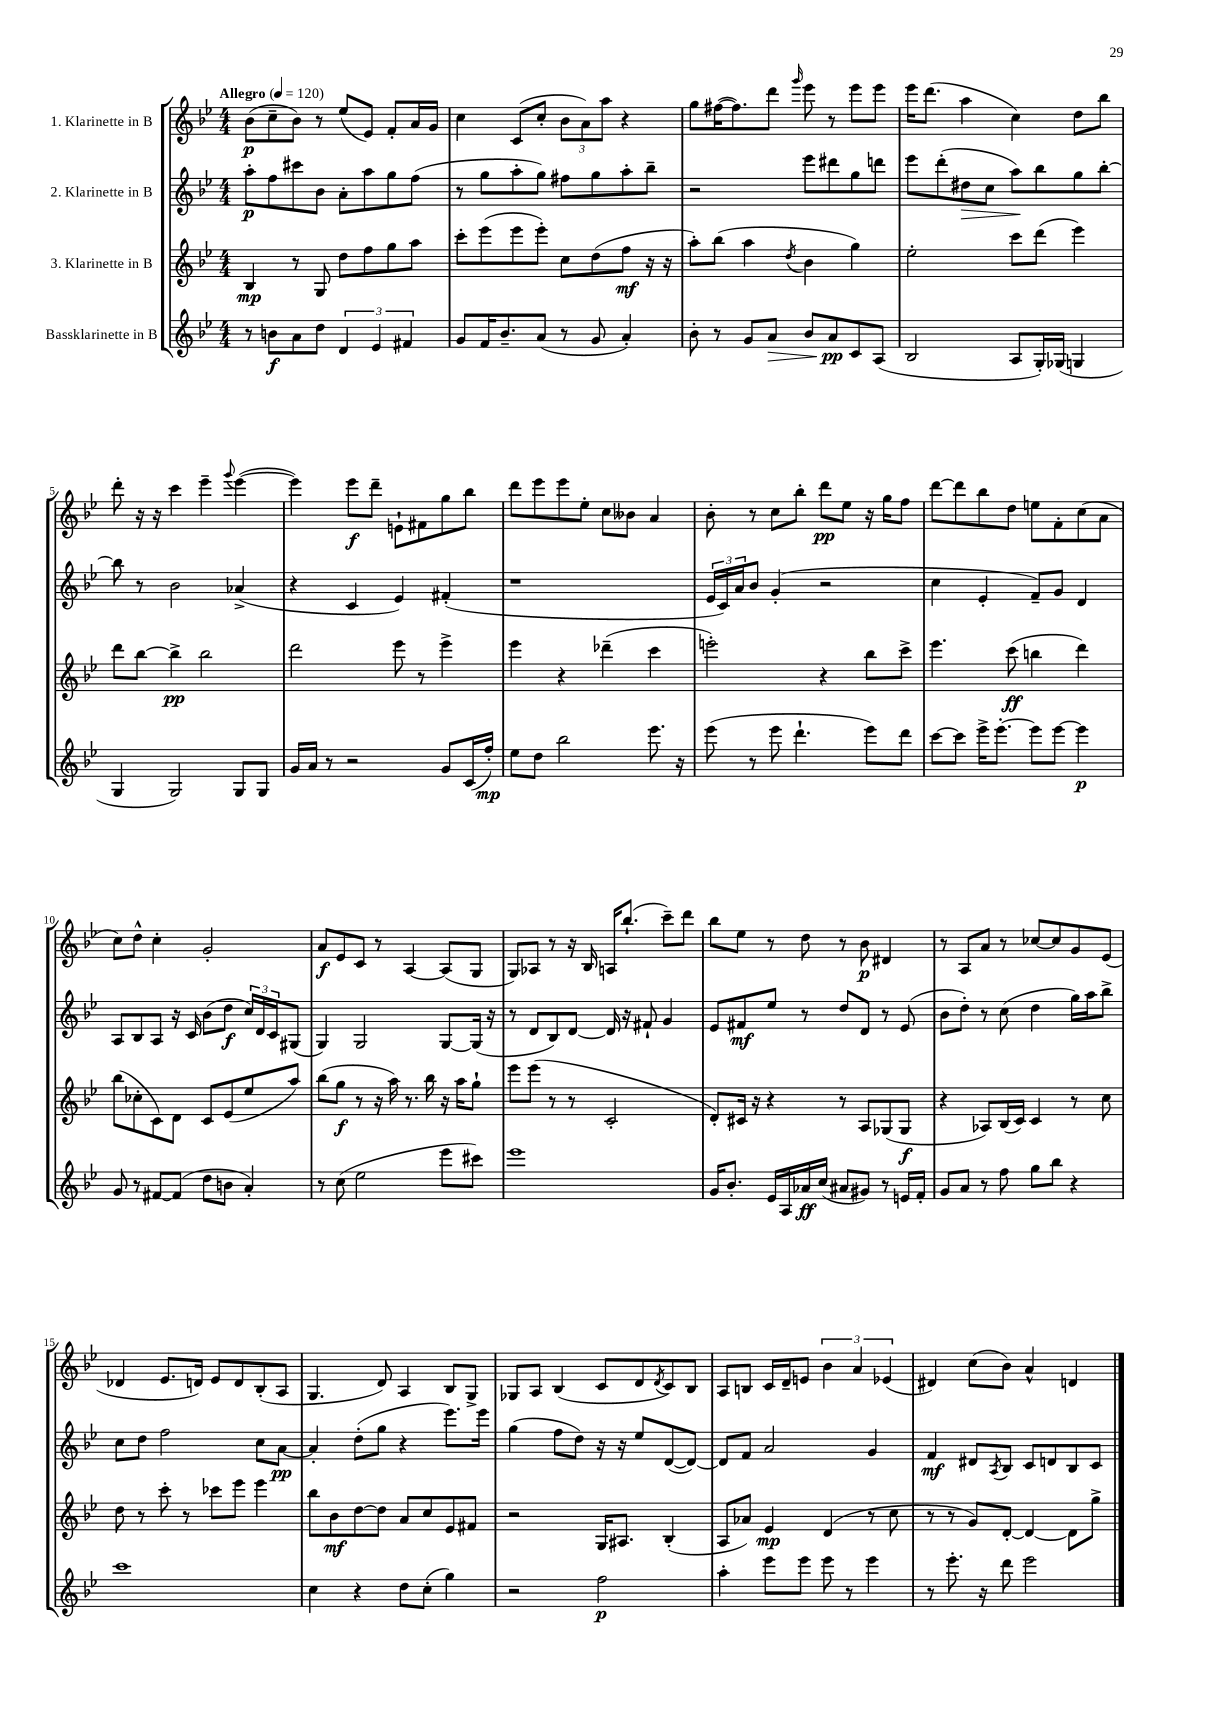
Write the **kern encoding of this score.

**kern	**dynam	**kern	**dynam	**kern	**dynam	**kern	**dynam
*part4	*part4	*part3	*part3	*part2	*part2	*part1	*part1
*staff4	*staff4	*staff3	*staff3	*staff2	*staff2	*staff1	*staff1
*I"Bassklarinette in B	*	*I"3. Klarinette in B	*	*I"2. Klarinette in B	*	*I"1. Klarinette in B	*
*clefG2	*	*clefG2	*	*clefG2	*	*clefG2	*
*k[b-e-]	*	*k[b-e-]	*	*k[b-e-]	*	*k[b-e-]	*
*M4/4	*	*M4/4	*	*M4/4	*	*M4/4	*
*MM120	*	*MM120	*	*MM120	*	*MM120	*
=1	=1	=1	=1	=1	=1	=1	=1
!	!	!	!	!	!	!LO:TX:a:B:t=Allegro	!
8r	.	4B-/	mp	8aa'\L	p	(8b-\L	p
8bn\L	f	.	.	8ff\	.	8cc~\	.
8a\	.	8r	.	8ccc#X\	.	8b-\J)	.
8dd\J	.	8G/	.	8b-\J	.	8r	.
6d/	.	8dd\L	.	8a'\L	.	(8ee-/L	.
.	.	8ff\	.	8aa\	.	8e-/J)	.
6e-/	.	.	.	.	.	.	.
.	.	8gg\	.	8gg\	.	8f'/L	.
6f#X/	.	.	.	.	.	.	.
.	.	8aa\J	.	(8ff\J	.	16a/L	.
.	.	.	.	.	.	16g/JJ	.
=2	=2	=2	=2	=2	=2	=2	=2
8g/L	.	8ccc'\L	.	8r	.	4cc\	.
16f/K	.	(8eee-\	.	8gg\L	.	.	.
8.b-~/	.	.	.	.	.	.	.
.	.	8eee-\	.	8aa'\	.	(8c/L	.
(8a/J	.	8eee-'\J)	.	8gg\J)	.	8cc'/J	.
8r	.	8cc\L	.	8ff#X\L	.	12b-\L	.
.	.	.	.	.	.	12a\)	.
8g/	.	(8dd\	.	8gg\	.	.	.
.	.	.	.	.	.	12aa\J	.
4a'/)	.	8ff\J	mf	8aa'\	.	4r	.
.	.	16r	.	8bb-~\J	.	.	.
.	.	16r	.	.	.	.	.
=3	=3	=3	=3	=3	=3	=3	=3
8b-'\	.	8aa'\L)	.	2r	.	8gg\L	.
8r	.	(8bb-\J	.	.	.	([16ff#X\K	.
.	.	.	.	.	.	8.ff#\])	.
8g/L	.	4aa\	.	.	.	.	.
!	!LO:HP:b	!	!	!	!	!	!
8a/J	>	.	.	.	.	8ddd\J	.
.	.	8qdd/	.	.	.	16qqggg/	.
8b-/L	.	4b-\	.	8eee-\L	.	8eee-\	.
8a/	pp	.	.	8ddd#X\	.	8r	.
8c/	]	4gg\)	.	8gg\	.	8eee-\L	.
(8A/J	.	.	.	8dddn\J	.	8eee-\J	.
=4	=4	=4	=4	=4	=4	=4	=4
2B-/	.	2ee-'\	.	8eee-\L	.	16eee-\KL	.
.	.	.	.	.	.	(8.ddd\J	.
.	.	.	.	(8ddd'\	.	.	.
!	!	!	!	!	!LO:HP:b	!	!
.	.	.	.	8dd#X\	>	4aa\	.
.	.	.	.	8cc\J	.	.	.
8A/L	.	8ccc\L	.	8aa\L)	.	4cc\)	.
16G'/L)	.	(8ddd\J	.	8bb-\	]	.	.
(16G-X/JJ	.	.	.	.	.	.	.
4Gn/	.	4eee-\)	.	8gg\	.	8dd\L	.
.	.	.	.	[8bb-'\J	.	8bb-\J	.
!!LO:LB:g=z
=5	=5	=5	=5	=5	=5	=5	=5
4G/	.	8ddd\L	.	8bb-\]	.	8ddd'\	.
.	.	[8bb-\J	.	8r	.	16r	.
.	.	.	.	.	.	16r	.
2G/)	.	4bb-^\]	pp	2b-\	.	4ccc\	.
.	.	2bb-\	.	.	.	4eee-~\	.
.	.	.	.	.	.	8qqggg/	.
8G/L	.	.	.	(4a-X^/	.	([4eee-\	.
8G/J	.	.	.	.	.	.	.
=6	=6	=6	=6	=6	=6	=6	=6
16g/LL	.	2ddd\	.	4r	.	4eee-\])	.
16a/JJ	.	.	.	.	.	.	.
8r	.	.	.	.	.	.	.
2r	.	.	.	4c/	.	8eee-\L	f
.	.	.	.	.	.	8ddd~\J	.
.	.	8eee-\	.	4e-/)	.	8en`\L	.
.	.	8r	.	.	.	8f#X\	.
8g/L	.	4eee-^\	.	(4f#X'/	.	8gg\	.
(16c/L	.	.	.	.	.	8bb-\J	.
16ff'/JJ)	mp	.	.	.	.	.	.
=7	=7	=7	=7	=7	=7	=7	=7
8ee-\L	.	4eee-\	.	1r	.	8ddd\L	.
8dd\J	.	.	.	.	.	8eee-\	.
2bb-\	.	4r	.	.	.	8eee-\	.
.	.	.	.	.	.	8ee-'\J	.
.	.	(4ddd-X~\	.	.	.	8cc\L	.
.	.	.	.	.	.	8b--X\J	.
8.eee-\	.	4ccc\	.	.	.	4a/	.
16r	.	.	.	.	.	.	.
=8	=8	=8	=8	=8	=8	=8	=8
(8eee-\	.	2eeen'\)	.	24e-/LL	.	8b-'\	.
.	.	.	.	24c/)	.	.	.
.	.	.	.	24a/J	.	.	.
8r	.	.	.	8b-/J	.	8r	.
8eee-\	.	.	.	(4g'/	.	8cc\L	.
4.ddd`\	.	.	.	.	.	8bb-'\J	.
.	.	4r	.	2r	.	8ddd\L	pp
.	.	.	.	.	.	8ee-\J	.
8eee-\L)	.	8bb-\L	.	.	.	16r	.
.	.	.	.	.	.	16gg\KL	.
8ddd\J	.	8ccc^\J	.	.	.	8ff\J	.
=9	=9	=9	=9	=9	=9	=9	=9
[8ccc\L	.	4.eee-\	.	4cc\	.	[8ddd\L	.
8ccc\J]	.	.	.	.	.	8ddd\]	.
16eee-^\KL	.	.	.	4e-'/	.	8bb-\	.
[8.eee-'\J	.	.	.	.	.	.	.
.	.	(8ccc\	ff	.	.	8dd\J	.
8eee-\L]	.	4bbn\	.	8f~/L)	.	8een\L	.
[8eee-\J	.	.	.	8g/J	.	8f'\	.
4eee-\]	p	4ddd\)	.	4d/	.	(8cc\	.
.	.	.	.	.	.	8a\J	.
!!LO:LB:g=z
=10	=10	=10	=10	=10	=10	=10	=10
8g/	.	(8bb-\L	.	8A/L	.	8cc\L)	.
8r	.	8cc-X'\	.	8B-/	.	8dd^^\J	.
[8f#X/L	.	8c\)	.	8A/J	.	4cc'\	.
(8f#/J]	.	8d\J	.	16r	.	.	.
.	.	.	.	16c/	.	.	.
8dd\L	.	8c/L	.	(8b-\L	.	2g'/	.
8bn\J	.	(8e-/	.	8dd\J	f	.	.
4a'/)	.	8ee-/	.	24cc/LL)	.	.	.
.	.	.	.	24d/	.	.	.
.	.	.	.	24c/J	.	.	.
.	.	8aa/J)	.	(8G#X/J	.	.	.
=11	=11	=11	=11	=11	=11	=11	=11
8r	.	(8bb-\L	.	4G/)	.	8a/L	f
(8cc\	.	8gg\J	f	.	.	8e-/	.
2ee-\	.	8r	.	2G/	.	8c/J	.
.	.	16r	.	.	.	8r	.
.	.	16aa\)	.	.	.	.	.
.	.	8.r	.	.	.	[4A/	.
.	.	16bb-\	.	.	.	.	.
8eee-\L	.	16r	.	[8G/L	.	(8A/L]	.
.	.	16aa\KL	.	.	.	.	.
8ccc#X\J)	.	8gg`\J	.	(16G/Jk]	.	8G/J	.
.	.	.	.	16r	.	.	.
=12	=12	=12	=12	=12	=12	=12	=12
1eee-	.	8eee-\L	.	8r	.	8G/L)	.
.	.	(8eee-\J	.	8d/L	.	8A-X/J	.
.	.	8r	.	8B-/)	.	8r	.
.	.	8r	.	[8d/J	.	16r	.
.	.	.	.	.	.	16B-/	.
.	.	2c'/	.	16d/]	.	16An/KL	.
.	.	.	.	16r	.	(8.bb-`/J	.
.	.	.	.	8f#X`/	.	.	.
.	.	.	.	4g/	.	8ccc~\L)	.
.	.	.	.	.	.	8ddd\J	.
=13	=13	=13	=13	=13	=13	=13	=13
16g/KL	.	8d'/L)	.	8e-/L	.	8bb-\L	.
8.b-'/J	.	.	.	.	.	.	.
.	.	16c#X/Jk	.	8f#X/	mf	8ee-\J	.
.	.	16r	.	.	.	.	.
16e-/LL	.	4r	.	8ee-/J	.	8r	.
16A/	.	.	.	.	.	.	.
16a-X/	ff	.	.	8r	.	8dd\	.
(16cc/JJ	.	.	.	.	.	.	.
8a#X/L	.	8r	.	8dd/L	.	8r	.
8g#X/J)	.	8A/L	.	8d/J	.	8b-\	p
8r	.	(8G-X/	.	8r	.	4d#X/	.
16en/LL	.	8G-/J	f	(8e-/	.	.	.
16f'/JJ	.	.	.	.	.	.	.
=14	=14	=14	=14	=14	=14	=14	=14
8g/L	.	4r	.	8b-\L	.	8r	.
8a/J	.	.	.	8dd'\J)	.	8A/L	.
8r	.	8A-X/L)	.	8r	.	8a/J	.
8ff\	.	(16B-/L	.	(8cc\	.	8r	.
.	.	16c/JJ)	.	.	.	.	.
8gg\L	.	4c/	.	4dd\	.	[8cc-X/L	.
8bb-\J	.	.	.	.	.	8cc-/]	.
4r	.	8r	.	16gg\LL)	.	8g/	.
.	.	.	.	16aa\J	.	.	.
.	.	8cc\	.	8bb-^\J	.	(8e-/J	.
!!LO:LB:g=z
=15	=15	=15	=15	=15	=15	=15	=15
1ccc	.	8dd\	.	8cc\L	.	4d-X/	.
.	.	8r	.	8dd\J	.	.	.
.	.	8ccc'\	.	2ff\	.	8.e-/L	.
.	.	8r	.	.	.	.	.
.	.	.	.	.	.	16dn/Jk)	.
.	.	8ccc-X\L	.	.	.	8e-/L	.
.	.	8eee-\J	.	.	.	8d/	.
.	.	4eee-\	.	8cc\L	.	(8B-'/	.
.	.	.	.	[8a\J	pp	8A/J	.
=16	=16	=16	=16	=16	=16	=16	=16
4cc\	.	8bb-\L	.	4a'/]	.	4.G/	.
.	.	8b-\	mf	.	.	.	.
4r	.	[8dd\	.	(8dd'\L	.	.	.
.	.	8dd\J]	.	8gg\J	.	8d/)	.
8dd\L	.	8a/L	.	4r	.	4A/	.
(8cc'\J	.	8cc/	.	.	.	.	.
4gg\)	.	8e-/	.	8.eee-\L)	.	8B-/L	.
.	.	8f#X/J	.	.	.	8G^/J	.
.	.	.	.	16eee-\Jk	.	.	.
=17	=17	=17	=17	=17	=17	=17	=17
2r	.	2r	.	(4gg\	.	8G-X/L	.
.	.	.	.	.	.	8A/J	.
.	.	.	.	8ff\L	.	(4B-/	.
.	.	.	.	8dd\J)	.	.	.
2ff\	p	16G/KL	.	16r	.	8c/L	.
.	.	8.A#X/J	.	16r	.	.	.
.	.	.	.	8ee-/L	.	8d/	.
.	.	.	.	.	.	8qd/	.
.	.	(4B-'/	.	([8d/	.	8c/)	.
.	.	.	.	8d/J_)	.	8B-/J	.
=18	=18	=18	=18	=18	=18	=18	=18
4aa'\	.	8A/L	.	8d/L]	.	8A/L	.
.	.	8a-X/J)	.	8f/J	.	8Bn/J	.
8eee-\L	.	4e-/	mp	2a/	.	16c/LL	.
.	.	.	.	.	.	16d~/J	.
8eee-\J	.	.	.	.	.	8en/J	.
8eee-\	.	(4d/	.	.	.	6b-\	.
8r	.	.	.	.	.	.	.
.	.	.	.	.	.	6a/	.
4eee-\	.	8r	.	4g/	.	.	.
.	.	.	.	.	.	(6e-X/	.
.	.	8cc\	.	.	.	.	.
=19	=19	=19	=19	=19	=19	=19	=19
8r	.	8r	.	4f/	mf	4d#X/)	.
8.eee-'\	.	8r	.	.	.	.	.
.	.	8g/L)	.	8d#X/L	.	(8cc\L	.
16r	.	.	.	.	.	.	.
.	.	.	.	8qA/	.	.	.
8ddd\	.	[8d'/J	.	8B-/J	.	8b-\J)	.
2eee-\	.	4d/_	.	8c/L	.	4a^^/	.
.	.	.	.	8dn/	.	.	.
.	.	8d\L]	.	8B-/	.	4dn/	.
.	.	8gg^\J	.	8c/J	.	.	.
==	==	==	==	==	==	==	==
*-	*-	*-	*-	*-	*-	*-	*-
